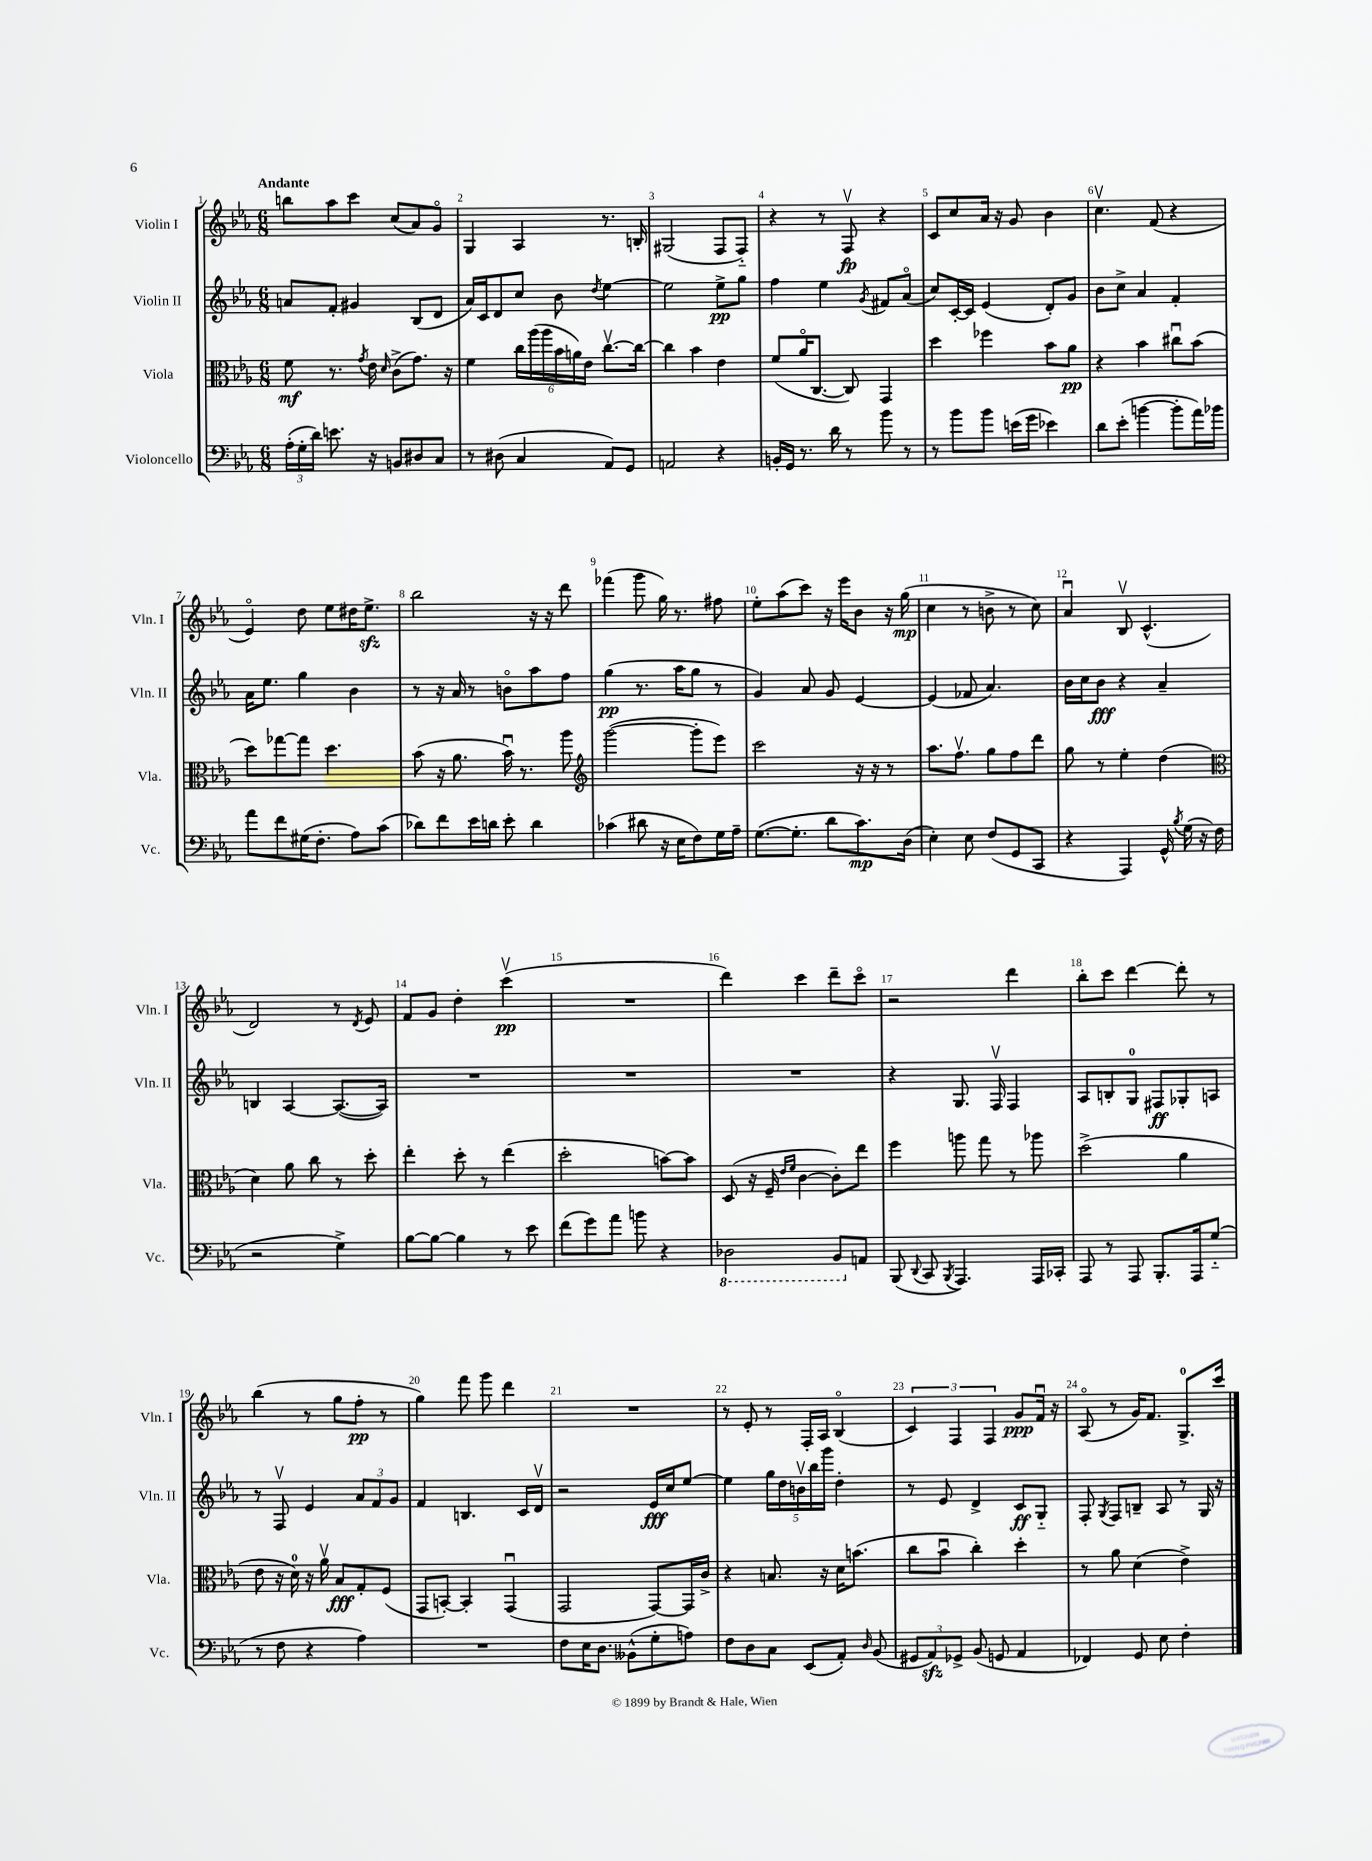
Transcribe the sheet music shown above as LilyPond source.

<<
\new StaffGroup <<
\new Staff = "s0" \with { instrumentName = "Violin I" shortInstrumentName = "Vln. I" } {
    \clef treble \key ees \major \numericTimeSignature \time 6/8 \tempo "Andante"
    \autoBeamOff b''8[ aes''8 c'''8] c''8[( aes'8) g'8]\flageolet |
    g4 aes4 r8. b16-. |
    gis2( f8[ f8]-_) |
    r4 r8 f8\upbow\fp r4 |
    c'8[ c''8 aes'16] r16 g'8 bes'4 |
    c''4.\upbow f'8( r4 |
    ees'4\flageolet) d''8 ees''8[ dis''16 ees''8.]->\sfz |
    bes''2 r16 r16 d'''8 |
    fes'''4( g'''8 g''16) r8. fis''8 |
    ees''8[-. aes''8( c'''8]) r16 ees'''16[ bes'8] r16 g''16\mp( |
    c''4 r8 b'8-> r8 c''8) |
    aes'4\downbow bes8\upbow c'4.-^( |
    d'2) r8 \acciaccatura { d'8 } ees'8 |
    f'8[ g'8] d''4-. c'''4\upbow\pp( |
    R2. |
    d'''4) c'''4 d'''8[-- c'''8]\flageolet |
    r2 d'''4 |
    bes''8[-. c'''8] d'''4~ d'''8-. r8 |
    bes''4( r8 g''8[ f''8]-.\pp r8 |
    g''4) f'''8 g'''8 d'''4 |
    R2. |
    r8 ees'8-. r8 f16[-. aes16] bes4\flageolet( |
    \tuplet 3/2 { c'4) f4 f4 } g'8[\ppp f'16]\downbow r16 |
    aes8\flageolet( r8 g'16[) f'8.] g8.[-0-> c'''16] \bar "|." |
}
\new Staff = "s1" \with { instrumentName = "Violin II" shortInstrumentName = "Vln. II" } {
    \clef treble \key ees \major \numericTimeSignature \time 6/8
    \autoBeamOff a'8[ f'8]-. gis'4 bes8[( d'8] |
    aes'16[) c'16 d'8 c''8] bes'8 \acciaccatura { d''8 } ees''4~ |
    ees''2 ees''8[->\pp g''8] |
    f''4 ees''4 \acciaccatura { g'8 } fis'8[ aes'8]\flageolet( |
    c''8[) c'16~-. c'16] ees'4( d'8[-.) g'8] |
    bes'8[ c''8]-> aes'4 f'4-. |
    aes'16[ ees''8.] g''4 bes'4 |
    r8 r16 aes'16 r8 b'8[\flageolet aes''8 f''8] |
    g''4\pp( r8. aes''16[ g''8] r8 |
    g'4) aes'8 g'8 ees'4~ |
    ees'4( fes'8 aes'4.) |
    bes'16[ c''16 bes'8]\fff r4 aes'4-- |
    b4 aes4~ aes8.[~( aes16]) |
    R2. |
    R2. |
    R2. |
    r4 g8. f16\upbow f4 |
    aes8[ b8-. g8]-0 fis8[\ff ges8-. a8] |
    r8 f8\upbow ees'4 \tuplet 3/2 { aes'8[ f'8 g'8] } |
    f'4 b4. c'16[ d'16]\upbow |
    r2 ees'16[\fff c''16 ees''8]~ |
    ees''4 \tuplet 5/4 { g''16[ d''16 b'16\upbow bes''16 g'''16] } d''4-. |
    r8 ees'8 d'4-> c'8[\ff g8]-_ |
    f8-. \acciaccatura { g8 } f8[ b8]-- aes8 r8 g16 r16 \bar "|." |
}
\new Staff = "s2" \with { instrumentName = "Viola" shortInstrumentName = "Vla." } {
    \clef alto \key ees \major \numericTimeSignature \time 6/8
    \autoBeamOff f'8\mf r8. \acciaccatura { g'8 } ees'16 \grace { d'16 } c'8[->( g'8.]) r16 |
    f'4 \tuplet 6/4 { c''16[ aes''16( aes''16 bes'16 a'16) ees'16] } c''8.[~\upbow c''16]~ |
    c''4 bes'4 ees'4 |
    f'8[( aes'16\flageolet c8.]~ c8) g,4 |
    d''4 fes''4 bes'8[ aes'8]\pp |
    r4 bes'4 cis''8[\downbow bes'8]( |
    d''8[) ges''8~ ges''8] d''4. |
    bes'8( r16 aes'8. bes'16\downbow) r8. aes''8 |
    \clef treble g'''2~( g'''8[-. ees'''8]) |
    c'''2 r16 r16 r8 |
    aes''8.[ f''8.]\upbow g''8[ f''8 d'''8] |
    g''8 r8 ees''4-. d''4( |
    \clef alto d'4) aes'8 c''8 r8 d''8-. |
    ees''4-. d''8-. r8 ees''4( |
    d''2-. b'8[~) b'8] |
    d8( r16 f16-- \grace { ees'16[ f'16] } c'4~ c'8[-.) ees''8] |
    f''4 a''8 g''8 r8 aes''8 |
    d''2->( aes'4 |
    ees'8 r16 d'16-0) r16 aes'16\upbow bes8[\fff g8-. f8]( |
    g,8[ b,8]~-.) b,4-. g,4\downbow( |
    g,2 g,8[~) g,16 c'16]-> |
    r4 b8. r16 d'16[ b'8.]( |
    c''8[ bes'8]\downbow c''4-.) d''4-. |
    r8 aes'8 d'4( ees'4->) \bar "|." |
}
\new Staff = "s3" \with { instrumentName = "Violoncello" shortInstrumentName = "Vc." } {
    \clef bass \key ees \major \numericTimeSignature \time 6/8
    \autoBeamOff \tuplet 3/2 { aes16[-.( g16-. d'16]) } e'8. r16 b,8[ dis8 c8] |
    r8 dis8( c4 aes,8[) g,8] |
    a,2 r4 |
    b,16[-. g,16] r8. d'16 r8 bes'8 r8 |
    r8 bes'8[ bes'8] e'16[( g'16] ees'4) |
    d'8[ ees'8]-.( b'4~ b'8[-. aes'16) bes'16] |
    aes'8[ f'8 gis16( f8.]-. aes8[) c'8]( |
    des'8[) f'8 ees'16 d'16] ees'8-. d'4 |
    ces'4( dis'8 r16 ees16[ f8) g16 aes16]-- |
    g8.[~( g8.]-. d'8[ c'8.\mp) d16]( |
    ees4-.) ees8 f8[( g,8 c,8] |
    r4 aes,,4) g,16-^ \acciaccatura { bes8 } g16( r16 f16 |
    r2 g4->) |
    bes8[~ bes8]~ bes4 r8 ees'8 |
    f'8[( g'8) aes'8] b'8 r4 |
    \ottava #-1 des,2 bes,,8[ \ottava #0 a,8] |
    bes,,8( \appoggiatura { d,8 } c,8 \acciaccatura { bes,,8 } aes,,4.) aes,,16[ ces,16]-. |
    aes,,8 r8 aes,,8 bes,,8.[-. aes,,16 g8]-_( |
    r8 f8 r4 aes4) |
    R2. |
    f8[ ees16 d8.] beses,8[-^( g8-. a8]) |
    f8[ d8 c8] ees,8[( aes,8]-.) \grace { d16 } bes,8( |
    \tuplet 3/2 { gis,8[ aes,8\sfz) ges,8]-> } bes,8( g,8 aes,4 |
    fes,4) g,8 ees8 f4-. \bar "|." |
}
>>
>>
\layout { \context { \Score \override BarNumber.break-visibility = ##(#f #t #t) barNumberVisibility = #all-bar-numbers-visible } }
